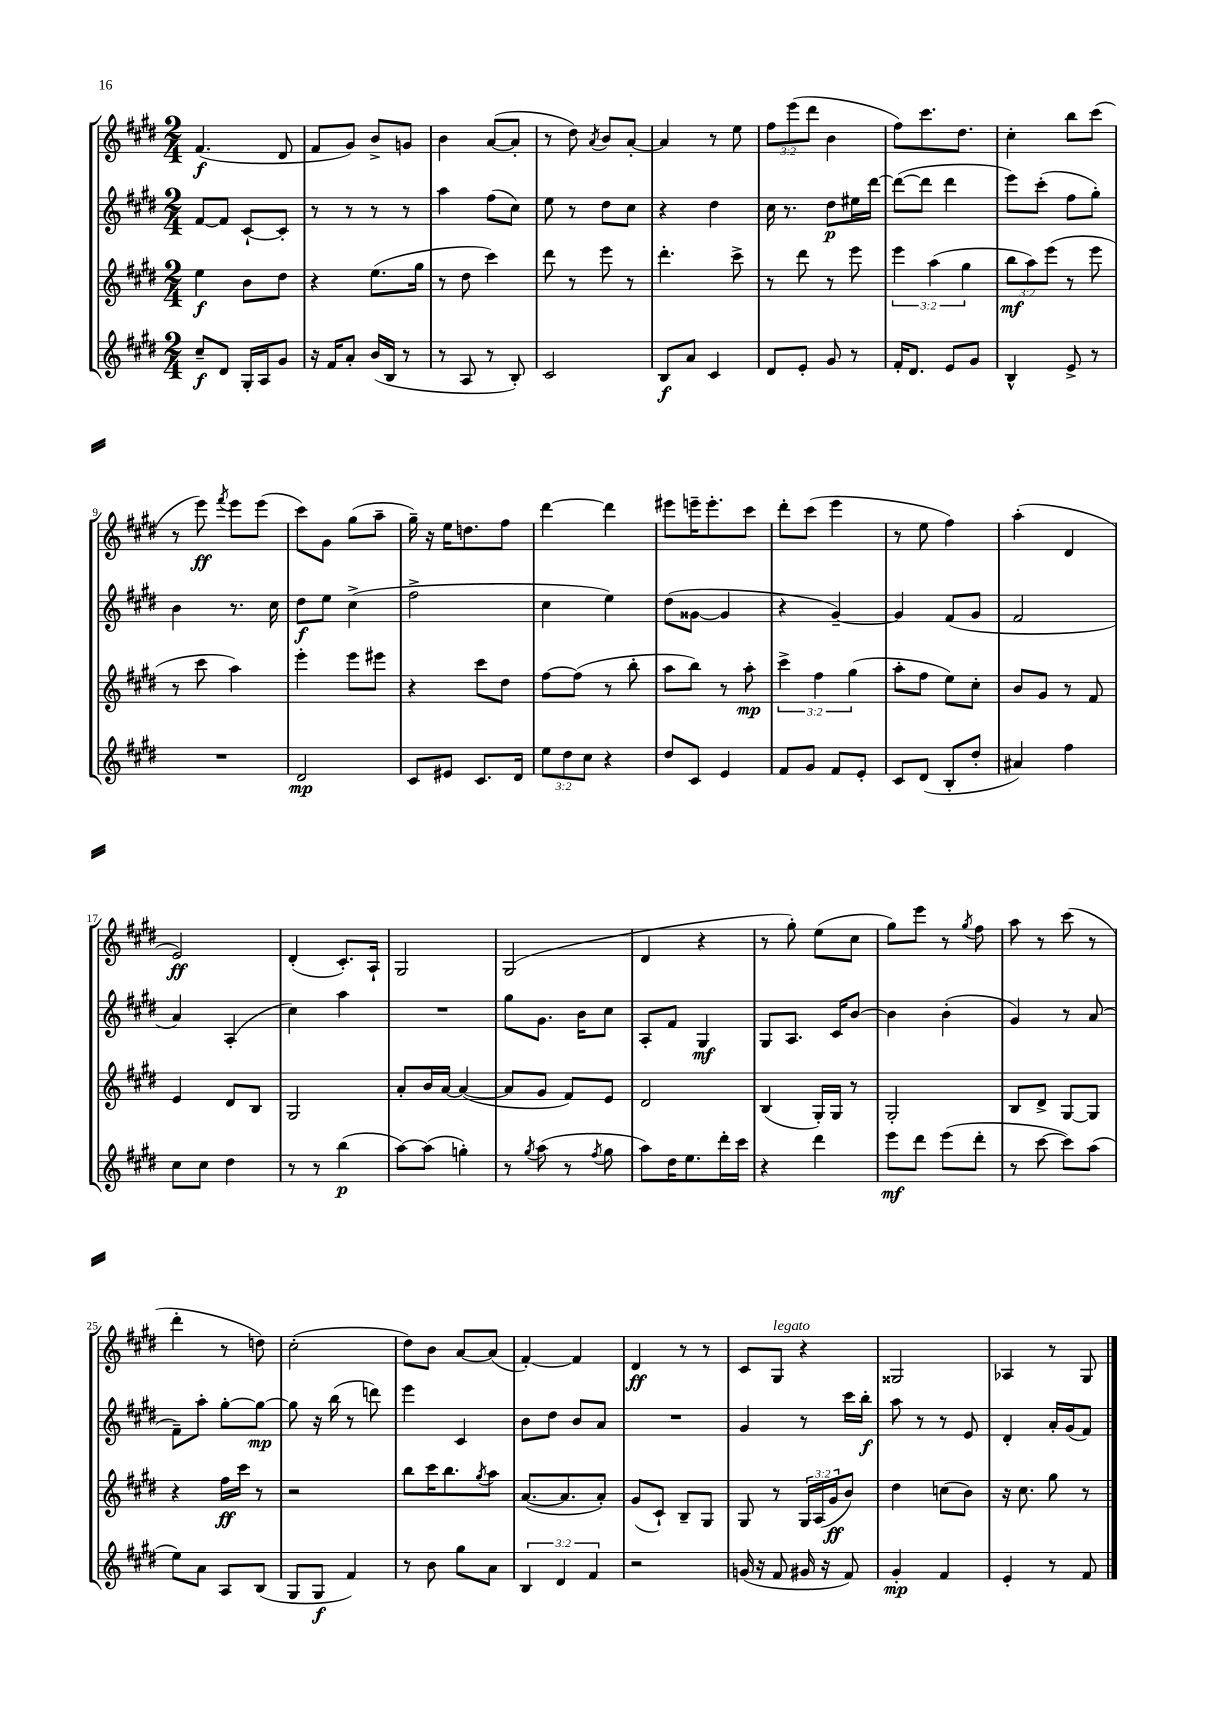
<<
\new StaffGroup <<
\new Staff = "s0" {
    \clef treble \key e \major \numericTimeSignature \time 2/4 \override Staff.TupletNumber.text = #tuplet-number::calc-fraction-text
    fis'4.\f( dis'8 |
    fis'8 gis'8) b'8-> g'8 |
    b'4 a'8~( a'8-. |
    r8 dis''8) \acciaccatura { a'8 } b'8 a'8~-. |
    a'4 r8 e''8 |
    \tuplet 3/2 { fis''8 e'''8( dis'''8 } b'4 |
    fis''8) cis'''8. dis''8. |
    cis''4-. b''8 cis'''8( |
    r8 e'''8\ff) \acciaccatura { fis'''8 } e'''8 e'''8( |
    cis'''8) gis'8 gis''8( a''8-- |
    gis''16--) r16 e''16 d''8. fis''8 |
    dis'''4~ dis'''4 |
    eis'''8 e'''16-- e'''8.-. cis'''8 |
    dis'''8-. cis'''8( e'''4 |
    r8 e''8 fis''4) |
    a''4-.( dis'4 |
    e'2\ff) |
    dis'4-.( cis'8.-.) a16-! |
    gis2 |
    gis2( |
    dis'4 r4 |
    r8 gis''8-.) e''8( cis''8 |
    gis''8) e'''8 r8 \acciaccatura { gis''8 } fis''8 |
    a''8 r8 cis'''8( r8 |
    dis'''4-. r8 d''8) |
    cis''2-.( |
    dis''8) b'8 a'8~ a'8( |
    fis'4~-.) fis'4 |
    dis'4\ff r8 r8 |
    cis'8 gis8^\markup { \italic "legato" } r4 |
    gisis2 |
    aes4 r8 gis8 \bar "|." |
}
\new Staff = "s1" {
    \clef treble \key e \major \numericTimeSignature \time 2/4
    fis'8~ fis'8 cis'8~-! cis'8-. |
    r8 r8 r8 r8 |
    a''4 fis''8( cis''8) |
    e''8 r8 dis''8 cis''8 |
    r4 dis''4 |
    cis''16 r8. dis''8\p eis''16 dis'''16~ |
    dis'''8~( dis'''8 dis'''4 |
    e'''8) cis'''8-.( fis''8 gis''8-.) |
    b'4 r8. cis''16 |
    dis''8\f e''8 cis''4->( |
    fis''2-> |
    cis''4 e''4) |
    dis''8( gisis'8~ gisis'4 |
    r4 gis'4~--) |
    gis'4 fis'8( gis'8 |
    fis'2 |
    a'4) a4-.( |
    cis''4) a''4 |
    R2 |
    gis''8 gis'8. b'16 cis''8 |
    a8-. fis'8 gis4\mf |
    gis8 a8. cis'16 b'8~ |
    b'4 b'4-.( |
    gis'4) r8 a'8( |
    fis'8--) a''8-. gis''8~-. gis''8~\mp |
    gis''8 r16 b''16( r8 d'''8) |
    e'''4 cis'4 |
    b'8 dis''8 b'8 a'8 |
    R2 |
    gis'4 r8 cis'''16 b''16-.\f |
    a''8 r8 r8 e'8 |
    dis'4-. a'16-. gis'16( fis'8) \bar "|." |
}
\new Staff = "s2" {
    \clef treble \key e \major \numericTimeSignature \time 2/4 \override Staff.TupletNumber.text = #tuplet-number::calc-fraction-text
    e''4\f b'8 dis''8 |
    r4 e''8.( gis''16 |
    r8 dis''8 cis'''4) |
    dis'''8 r8 e'''8 r8 |
    dis'''4.-. cis'''8-> |
    r8 dis'''8 r8 e'''8 |
    \tuplet 3/2 { e'''4 a''4( gis''4 } |
    \tuplet 3/2 { b''8\mf a''8) e'''8( } r8 e'''8 |
    r8 cis'''8 a''4) |
    e'''4-. e'''8 eis'''8 |
    r4 cis'''8 dis''8 |
    fis''8~ fis''8( r8 b''8-. |
    a''8 b''8) r8 a''8-.\mp |
    \tuplet 3/2 { cis'''4-> fis''4 gis''4( } |
    a''8-. fis''8 e''8) cis''8-. |
    b'8 gis'8 r8 fis'8 |
    e'4 dis'8 b8 |
    gis2 |
    a'8-. b'16 a'16~ a'4~( |
    a'8 gis'8 fis'8) e'8 |
    dis'2 |
    b4( gis16-.) gis16 r8 |
    gis2-. |
    b8 dis'8-> gis8~ gis8 |
    r4 fis''16\ff cis'''16 r8 |
    r2 |
    b''8 cis'''16 b''8. \acciaccatura { gis''8 } a''8 |
    a'8.~( a'8. a'8-.) |
    gis'8( cis'8-!) b8-- gis8 |
    gis8 r8 \tuplet 3/2 { gis16 a16( gis'16\ff } b'8) |
    dis''4 c''8( b'8) |
    r16 cis''8. gis''8 r8 \bar "|." |
}
\new Staff = "s3" {
    \clef treble \key e \major \numericTimeSignature \time 2/4 \override Staff.TupletNumber.text = #tuplet-number::calc-fraction-text
    cis''8--\f dis'8 gis16-. a16 gis'8 |
    r16 fis'16 a'8-. b'16( b16 r8 |
    r8 a8 r8 b8-.) |
    cis'2 |
    b8\f a'8 cis'4 |
    dis'8 e'8-. gis'8 r8 |
    fis'16-. dis'8. e'8 gis'8 |
    b4-^ e'8-> r8 |
    R2 |
    dis'2\mp |
    cis'8 eis'8 cis'8. dis'16 |
    \tuplet 3/2 { e''8 dis''8 cis''8 } r4 |
    dis''8 cis'8 e'4 |
    fis'8 gis'8 fis'8 e'8-. |
    cis'8 dis'8( b8-. dis''8-. |
    ais'4) fis''4 |
    cis''8 cis''8 dis''4 |
    r8 r8 b''4\p( |
    a''8~) a''8( g''4-.) |
    r8 \acciaccatura { gis''8 } a''8( r8 \acciaccatura { fis''8 } gis''8 |
    a''8) dis''16 e''8. dis'''16-. cis'''16 |
    r4 dis'''4 |
    e'''8\mf dis'''8 e'''8( dis'''8-. |
    r8 cis'''8~ cis'''8) a''8( |
    e''8) a'8 a8 b8( |
    gis8 gis8\f fis'4) |
    r8 b'8 gis''8 a'8 |
    \tuplet 3/2 { b4 dis'4 fis'4 } |
    r2 |
    g'16( r16 fis'8 gis'16 r16 fis'8) |
    gis'4-.\mp fis'4 |
    e'4-. r8 fis'8 \bar "|." |
}
>>
>>
